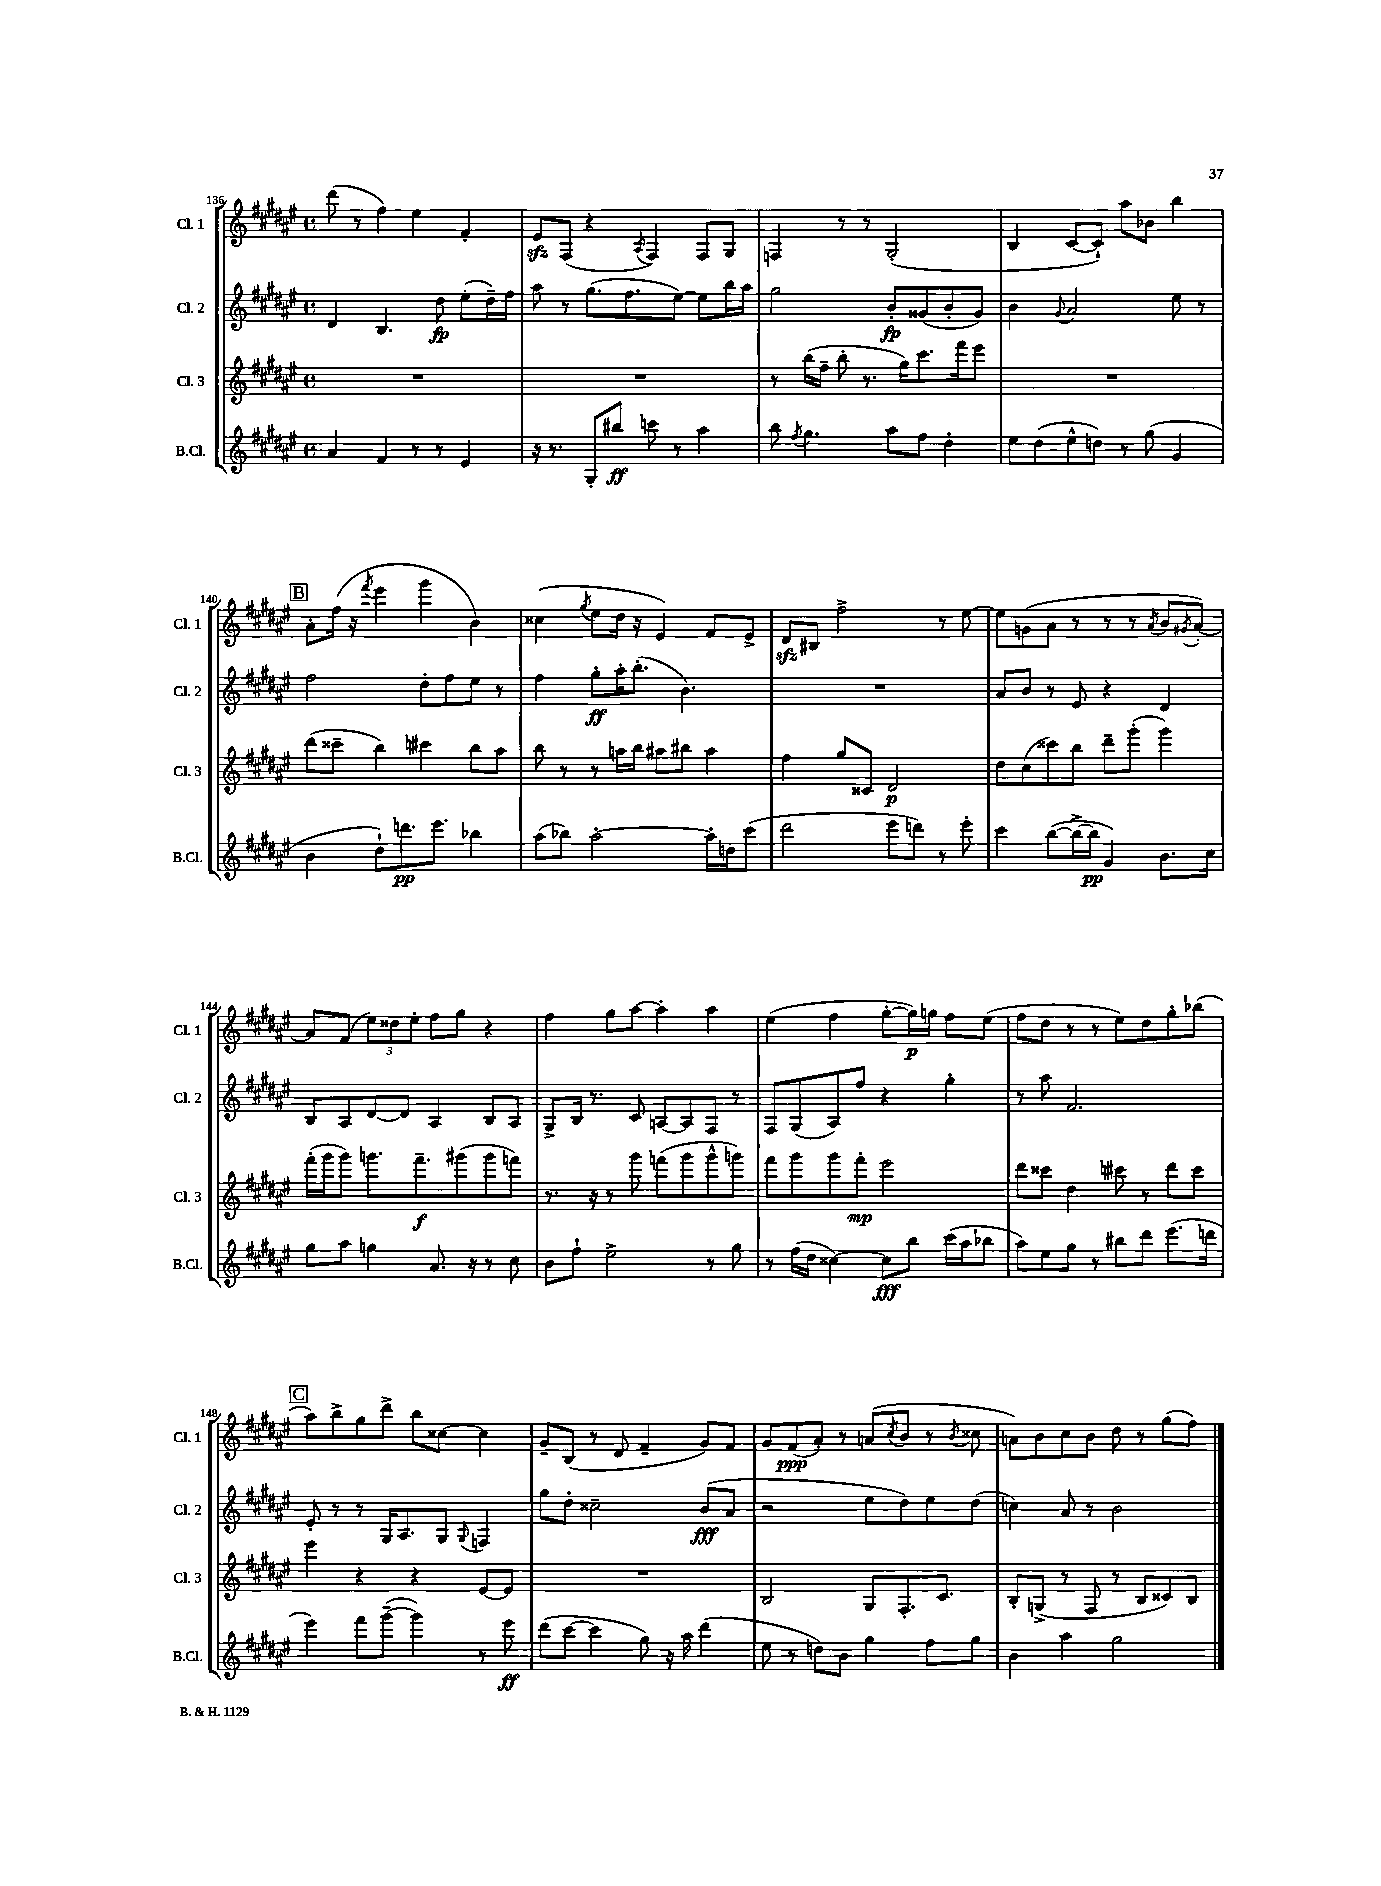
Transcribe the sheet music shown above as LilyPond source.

<<
\new StaffGroup <<
\new Staff = "s0" \with { instrumentName = "Cl. 1" shortInstrumentName = "Cl. 1" } {
    \clef treble \key fis \major \defaultTimeSignature \time 4/4
    dis'''8( r8 fis''4) eis''4 fis'4-. |
    eis'8\sfz fis8( r4 \acciaccatura { ais8 } fis4) fis8 gis8 |
    f4 r8 r8 gis2-.( |
    b4 cis'8~ cis'8-!) ais''8 bes'8 b''4 |
    \mark \markup { \box "B" } ais'8-. fis''16( r16 \acciaccatura { fis'''8 } eis'''4 gis'''4 b'4) |
    cisis''4( \acciaccatura { gis''8 } eis''8 dis''16 r16 eis'4) fis'8 eis'8-> |
    dis'8\sfz bis8 fis''2-> r8 eis''8~ |
    eis''8 g'8( ais'8 r8 r8 r8 \acciaccatura { ais'8 } b'8 \acciaccatura { gis'8 } ais'8~-.) |
    ais'8 fis'8( \tuplet 3/2 { eis''8) disis''8 eis''8-. } fis''8 gis''8 r4 |
    fis''4 gis''8 ais''8~ ais''4-. ais''4 |
    eis''4( fis''4 gis''8~-. gis''16\p) g''16 fis''8 eis''8( |
    fis''8 dis''8 r8 r8 eis''8) dis''8 gis''8-. bes''8( |
    \mark \markup { \box "C" } ais''8) b''8-> gis''8 dis'''8-> b''8 cisis''8~ cisis''4 |
    gis'8-- b8( r8 dis'8 fis'4-- gis'8) fis'8 |
    gis'8 fis'8\ppp( ais'8-.) r8 a'8( \acciaccatura { cis''8 } b'8 r8 \acciaccatura { b'8 } cisis''8 |
    a'8) b'8 cis''8 b'8 dis''8 r8 gis''8( fis''8) \bar "|." |
}
\new Staff = "s1" \with { instrumentName = "Cl. 2" shortInstrumentName = "Cl. 2" } {
    \clef treble \key fis \major \defaultTimeSignature \time 4/4
    dis'4 b4. dis''8\fp eis''8-.( dis''16--) fis''16 |
    ais''8 r8 gis''8.( fis''8. eis''8~) eis''8 b''16 ais''16 |
    gis''2 b'8-.\fp gisis'8( b'8-. gisis'8) |
    b'4 \appoggiatura { gis'8 } ais'2 eis''8 r8 |
    \mark \markup { \box "B" } fis''2 dis''8-. fis''8 eis''8 r8 |
    fis''4 gis''8-.\ff ais''16-. b''8.-.( b'4.) |
    R1 |
    ais'8 b'8 r8 eis'8 r4 dis'4 |
    b8 ais8 dis'8~ dis'8 ais4 b8 ais8 |
    gis8-> b16 r8. cis'8 a8~ a8 fis8 r8 |
    fis8 gis8( ais8) fis''8 r4 gis''4-. |
    r8 ais''8 fis'2. |
    \mark \markup { \box "C" } eis'8-. r8 r8 gis16 ais8. gis8 \appoggiatura { gis8 } f4 |
    gis''8 dis''8-. cisis''2-- b'8\fff( ais'8 |
    r2 eis''8 dis''8) eis''8 dis''8( |
    c''4) ais'8 r8 b'2 \bar "|." |
}
\new Staff = "s2" \with { instrumentName = "Cl. 3" shortInstrumentName = "Cl. 3" } {
    \clef treble \key fis \major \defaultTimeSignature \time 4/4
    R1 |
    R1 |
    r8 b''16( fis''16-- b''8-. r8. gis''16) cis'''8. fis'''16 eis'''8 |
    R1 |
    \mark \markup { \box "B" } dis'''8( cisis'''8-- b''4) cis'''4 b''8 ais''8 |
    b''8 r8 r8 a''16 b''16 ais''8 bis''8 ais''4 |
    fis''4 gis''8 cisis'8 dis'2\p |
    dis''8 cis''8( cisis'''8) b''8 dis'''8-- gis'''8-.( gis'''4) |
    fis'''16-.( gis'''16 gis'''8) g'''8. fis'''8.--\f gis'''8( gis'''8 f'''8) |
    r8. r16 r8 gis'''8 f'''8( gis'''8 gis'''8-^ g'''8) |
    fis'''8 gis'''8 gis'''8 fis'''8-.\mp eis'''2 |
    dis'''8 cisis'''8 dis''4 cis'''8 r8 dis'''8 cis'''8 |
    \mark \markup { \box "C" } eis'''4 r4 r4 eis'8~ eis'8 |
    R1 |
    b2 gis8 fis8.-. cis'8. |
    b8-. g8->( r8 fis8 r8 b8 cisis'8) b8 \bar "|." |
}
\new Staff = "s3" \with { instrumentName = "B.Cl." shortInstrumentName = "B.Cl." } {
    \clef treble \key fis \major \defaultTimeSignature \time 4/4
    ais'4 fis'4 r8 r8 eis'4 |
    r16 r8. gis8-. bis''8\ff c'''8 r8 ais''4 |
    b''8 \acciaccatura { fis''8 } gis''4. ais''8 fis''8 dis''4-. |
    eis''8 dis''8( eis''8-^ d''8) r8 gis''8( gis'4 |
    \mark \markup { \box "B" } b'4 dis''8-!) d'''8.\pp eis'''8. bes''4 |
    ais''8( bes''8) ais''2~-. ais''16-. d''16 cis'''8( |
    dis'''2 eis'''8 d'''8) r8 eis'''8-. |
    cis'''4 b''8~( b''16~-> b''16\pp gis'4) b'8. cis''16 |
    gis''8 ais''8 g''4 ais'8. r16 r8 cis''8 |
    b'8 fis''8-! eis''2-> r8 gis''8 |
    r8 fis''16( dis''16 cisis''4~) cisis''8\fff b''8 cis'''16( ais''16 bes''8 |
    ais''8) eis''8 gis''8 r8 bis''8 dis'''8 eis'''8.( d'''16 |
    \mark \markup { \box "C" } eis'''4) fis'''8 gis'''8~--( gis'''4) r8 eis'''8\ff |
    dis'''8( cis'''8~ cis'''4 gis''8) r16 ais''16 dis'''4( |
    eis''8 r8 d''8) b'8 gis''4 fis''8 gis''8 |
    b'4 ais''4 gis''2 \bar "|." |
}
>>
>>
\layout { \context { \Score currentBarNumber = #136 } }
